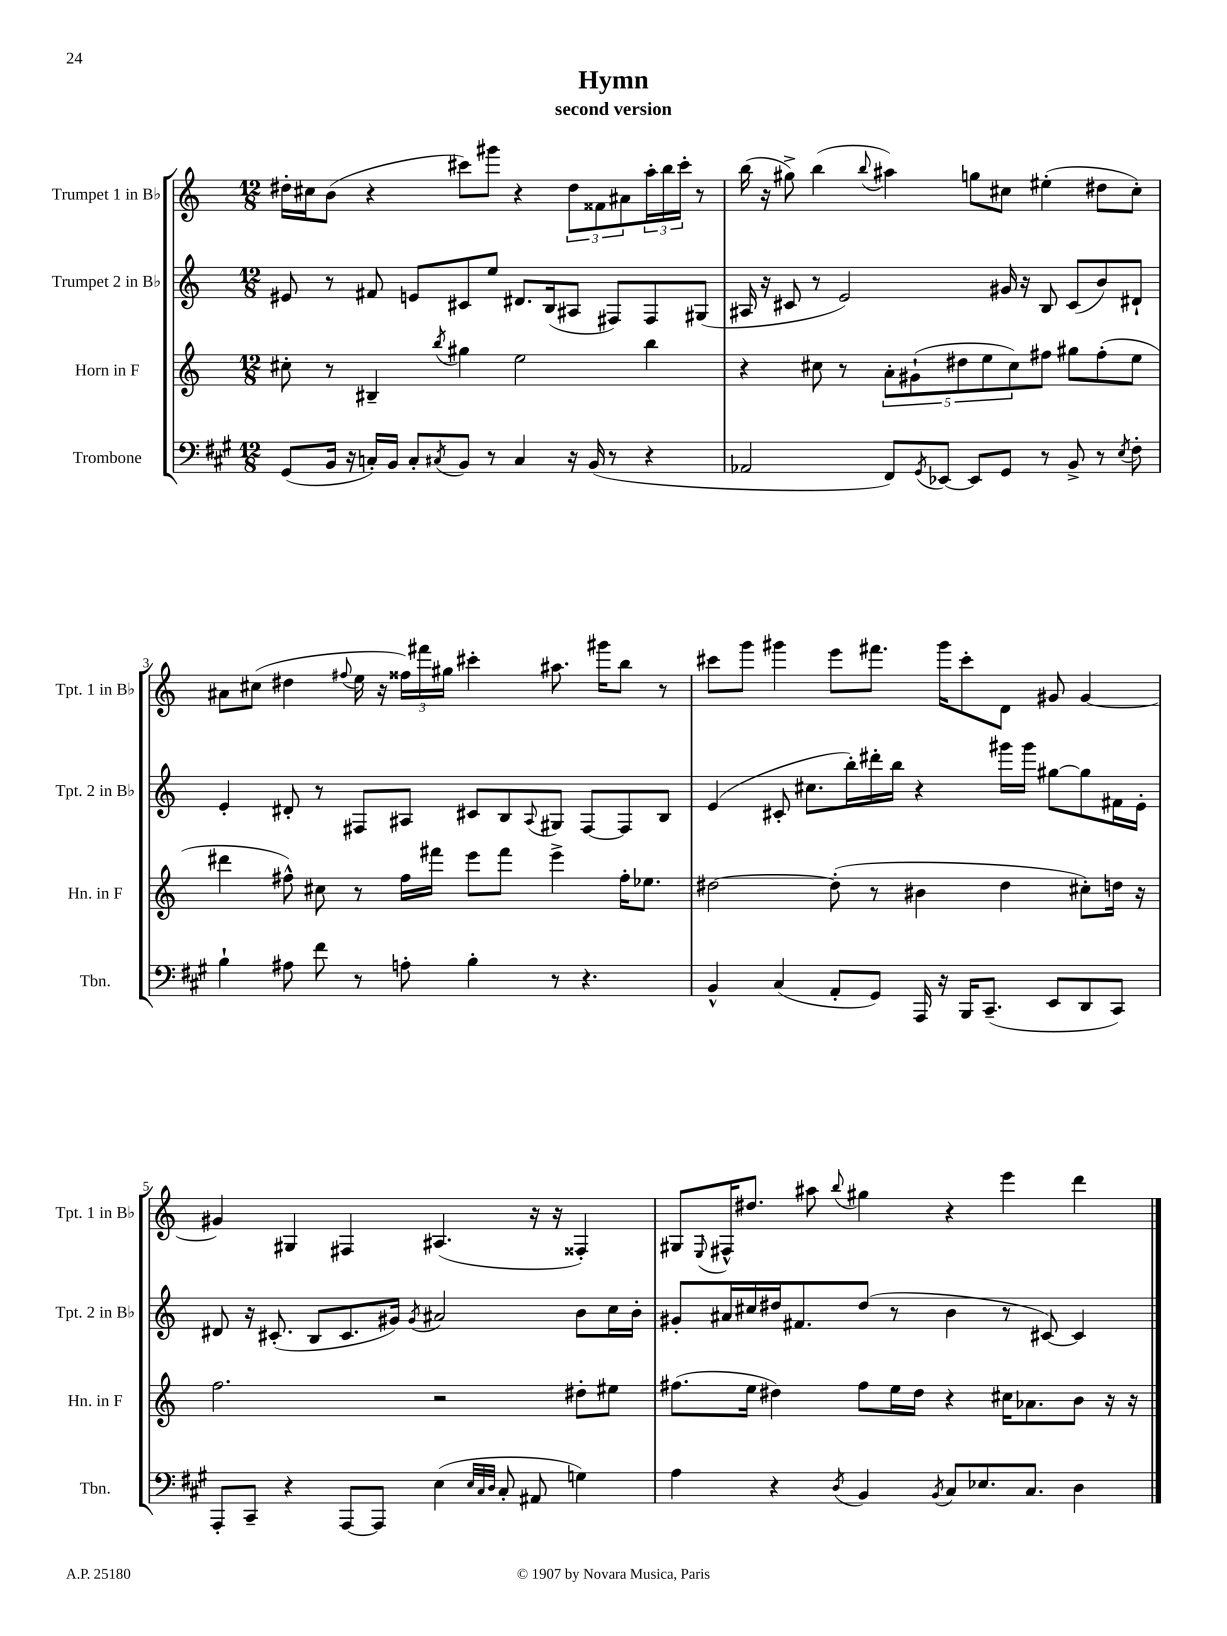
\header { title = "Hymn" subtitle = "second version" }
<<
\new StaffGroup <<
\new Staff = "s0" \with { instrumentName = "Trumpet 1 in Bb" shortInstrumentName = "Tpt. 1 in Bb" } {
    \clef treble \key c \major \numericTimeSignature \time 12/8
    dis''16-. cis''16 b'8( r4 cis'''8) gis'''8 r4 \tuplet 3/2 { dis''8 fisis'8 ais'8 } \tuplet 3/2 { a''16-. b''16 cis'''16-. } r8 |
    b''16( r16 gis''8->) b''4( \appoggiatura { b''8 } ais''4) g''8 cis''8 eis''4-.( dis''8 cis''8-.) |
    ais'8 cis''8( dis''4 \appoggiatura { fis''8 } e''16 r16 \tuplet 3/2 { fisis''16) fis'''16 gis''16 } cis'''4-. ais''8. gis'''16 b''8 r8 |
    cis'''8 g'''8 gis'''4 e'''8 fis'''8. gis'''16 cis'''8-. d'8 gis'8 gis'4~ |
    gis'4 gis4 fis4 ais4.( r16 r16 fisis4-.) |
    gis8 \appoggiatura { e8 } fis16-^ dis''8. ais''8 \appoggiatura { b''8 } gis''4 r4 e'''4 d'''4 \bar "|." |
}
\new Staff = "s1" \with { instrumentName = "Trumpet 2 in Bb" shortInstrumentName = "Tpt. 2 in Bb" } {
    \clef treble \key c \major \numericTimeSignature \time 12/8
    eis'8 r8 fis'8 e'8 cis'8 e''8 dis'8. b16( ais8 fis8) fis8 gis8( |
    ais16 r16 cis'8 r8 e'2) gis'16 r16 b8 cis'8( b'8) dis'8-! |
    e'4-. dis'8-. r8 fis8 ais8 cis'8 b8 \appoggiatura { ais8 } gis8 fis8~ fis8 b8 |
    e'4( cis'8-. cis''8. b''16-.) dis'''16-. b''16 r4 gis'''16 gis'''16 gis''8~ gis''8 fis'16 e'16-. |
    dis'8 r16 cis'8.-.( b8 cis'8. gis'16) \acciaccatura { gis'8 } ais'2 b'8 c''16 b'16-. |
    gis'8-. ais'16 cis''16 dis''16 fis'8. dis''8( r8 b'4 r8 cis'8~) cis'4 \bar "|." |
}
\new Staff = "s2" \with { instrumentName = "Horn in F" shortInstrumentName = "Hn. in F" } {
    \clef treble \key c \major \numericTimeSignature \time 12/8
    cis''8-. r8 bis4-- \acciaccatura { b''8 } gis''4 e''2 b''4 |
    r4 cis''8 r8 \tuplet 5/4 { a'8-. gis'8-!( dis''8 e''8 cis''8) } fis''8 gis''8 fis''8-.( e''8 |
    dis'''4 fis''8-^) cis''8 r8 fis''16 fis'''16 e'''8 fis'''8 e'''4-> fis''16-. ees''8. |
    dis''2~ dis''8-.( r8 bis'4 dis''4 cis''8-.) d''16 r16 |
    f''2. r2 dis''8-. eis''8 |
    fis''8.( e''16 dis''4) fis''8 e''16 dis''16 r4 cis''16 aes'8. b'8 r16 r16 \bar "|." |
}
\new Staff = "s3" \with { instrumentName = "Trombone" shortInstrumentName = "Tbn." } {
    \clef bass \key a \major \numericTimeSignature \time 12/8
    gis,8( b,16 r16 c16-.) b,16 c8-. \acciaccatura { cis8 } b,8 r8 cis4 r16 b,16( r8 r4 |
    aes,2 fis,8) \acciaccatura { gis,8 } ees,8~ ees,8 gis,8 r8 b,8-> r8 \acciaccatura { e8 } fis8-. |
    b4-! ais8 fis'8 r8 a8-. b4-. r8 r4. |
    b,4-^ cis4( a,8-. gis,8) a,,16 r16 b,,16 cis,8.--( e,8 d,8 cis,8) |
    a,,8-. cis,8-- r4 a,,8~ a,,8 e4( \grace { e32 cis32 d32 } cis8-. ais,8 g4) |
    a4 r4 \acciaccatura { d8 } b,4 \acciaccatura { b,8 } cis8 ees8. cis8. d4 \bar "|." |
}
>>
>>
